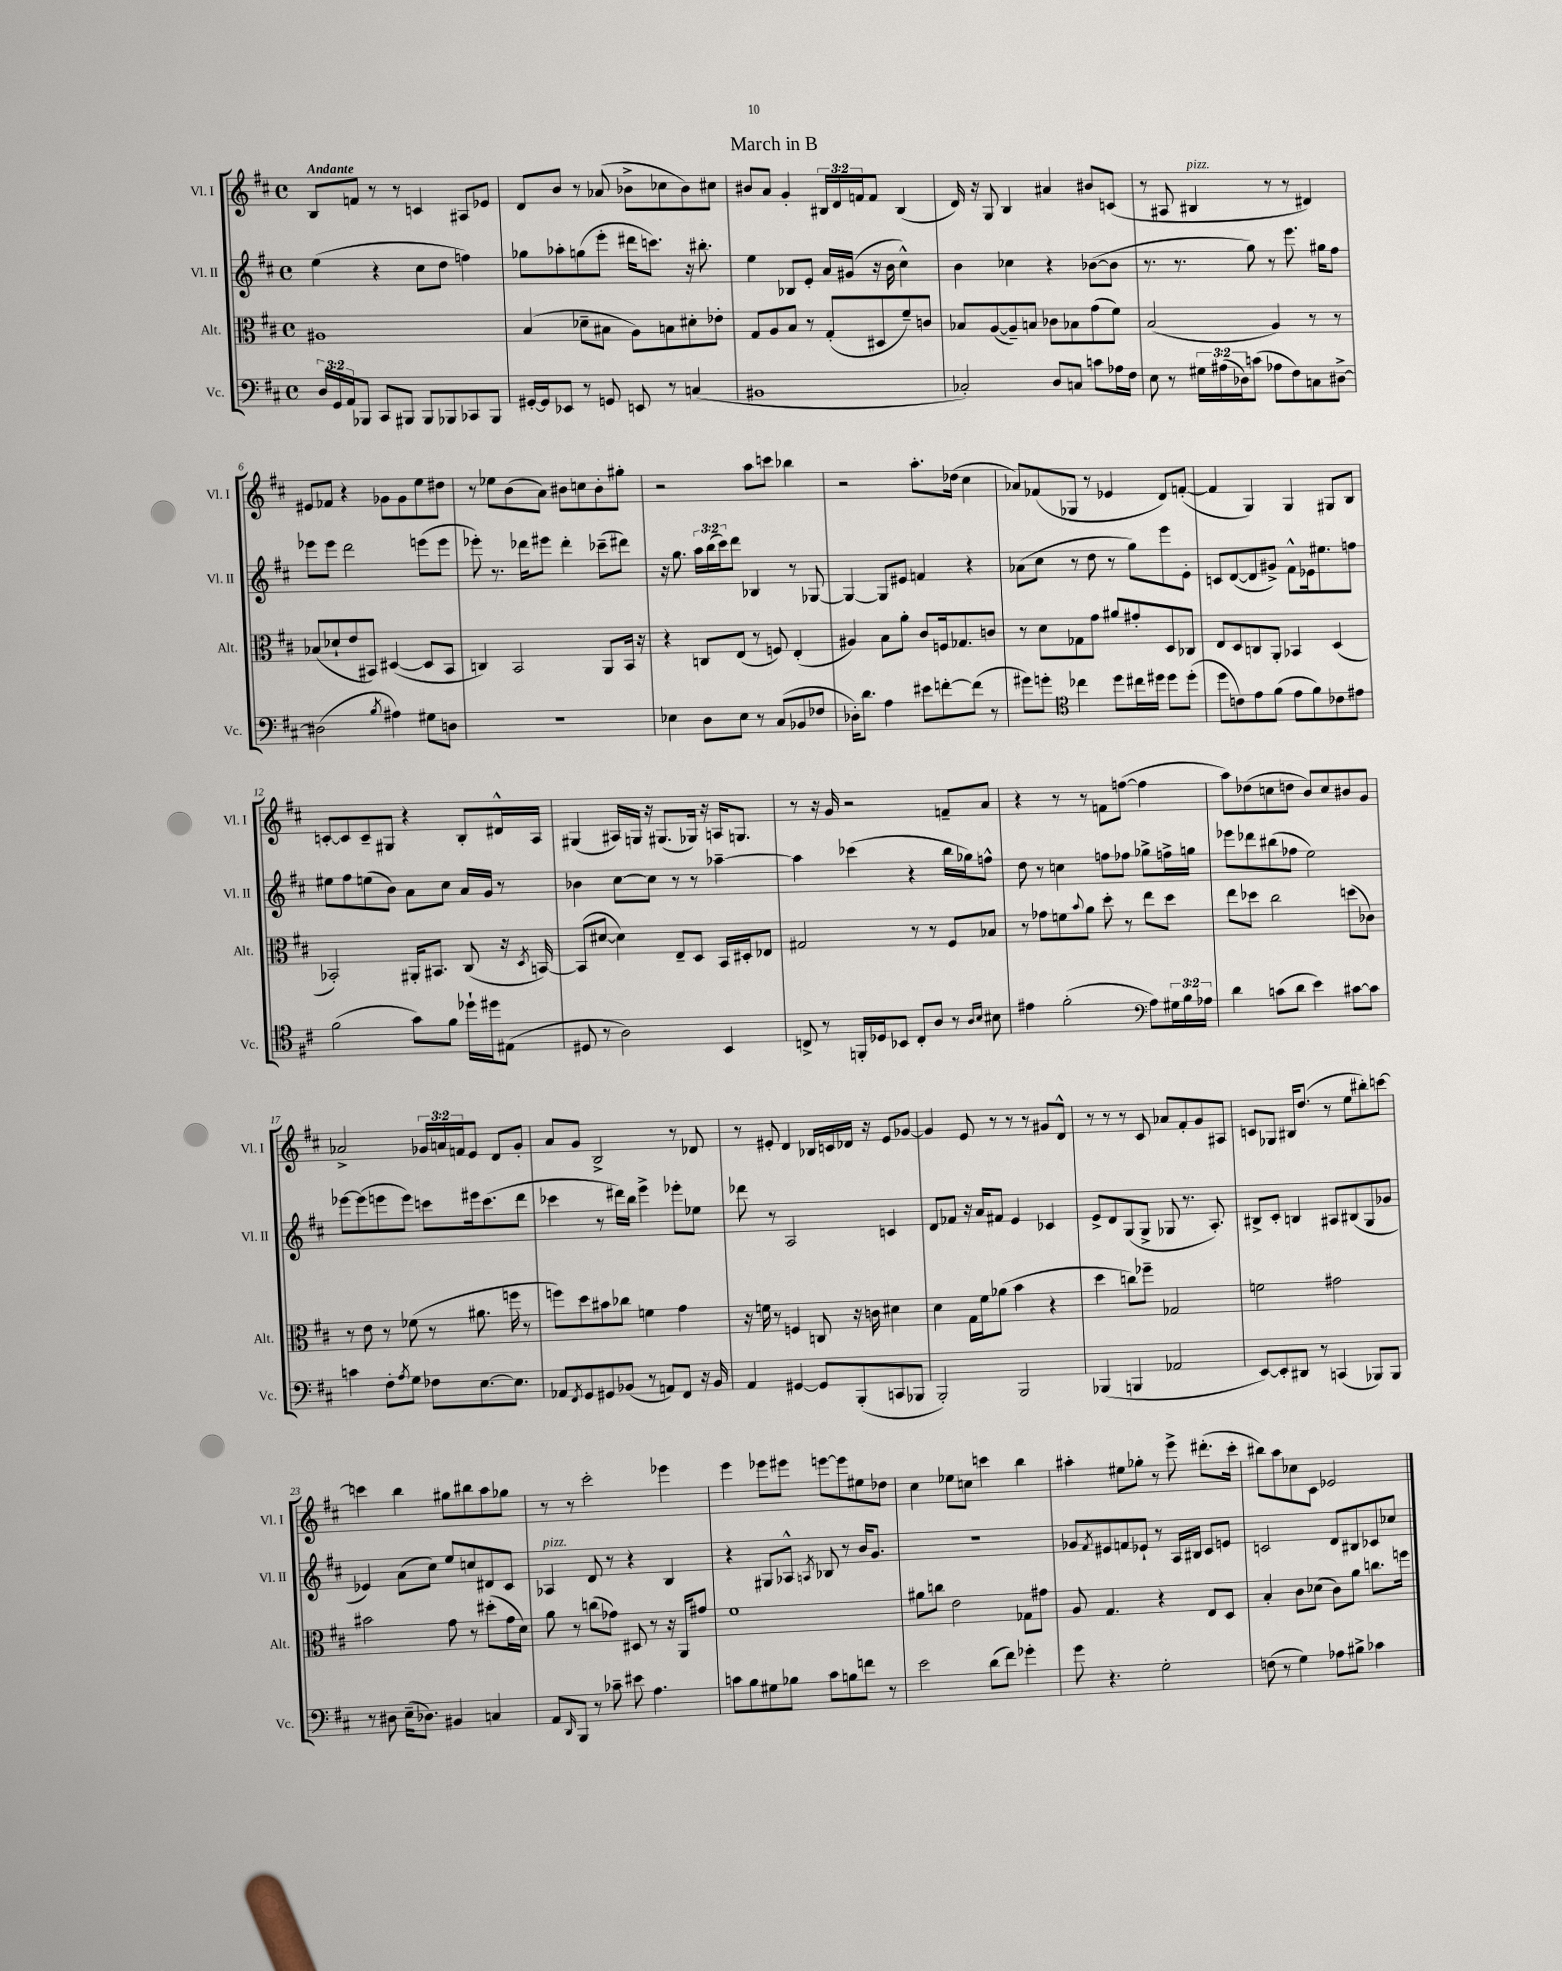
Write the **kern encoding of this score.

**kern	**kern	**kern	**kern
*part4	*part3	*part2	*part1
*staff4	*staff3	*staff2	*staff1
*I"Vc.	*I"Alt.	*I"Vl. II	*I"Vl. I
*I'Vc.	*I'Alt.	*I'Vl. II	*I'Vl. I
*clefF4	*clefC3	*clefG2	*clefG2
*k[f#c#]	*k[f#c#]	*k[f#c#]	*k[f#c#]
*M4/4	*M4/4	*M4/4	*M4/4
*met(c)	*met(c)	*met(c)	*met(c)
=1	=1	=1	=1
!	!	!	!LO:TX:a:B:t=Andante
24D/LL	1A#X	(4ee\	8B/L
24GG/	.	.	.
24AA/J	.	.	.
8BBB-X/J	.	.	8fn/J
8CC#/L	.	4r	8r
8BBB#X/J	.	.	8r
8BBB#/L	.	8cc#\L	4cn/
8BBB-X/	.	8dd\J	.
8CC-X/	.	4ffn\)	8A#X/L
8BBB-/J	.	.	8e-X/J
=2	=2	=2	=2
[16GG#X'/LL	(4B/	8gg-X\L	8d/L
16GG#/J]	.	.	.
8EE-X/J	.	8aa-X'\	8b/J
8r	8d-X~\L	(8ggn\	8r
8GGn/	8B#X\J	8eee'\J	(8a-X/
8EEn/	8A\L)	16ddd#X\KL	8b-X^\L
.	.	8.cccn\J)	.
8r	8Bn\	.	8cc-X\
(4Cn/	8d#X'\	16r	8b-\)
.	.	8.bb#X'\	.
.	8e-X'\J	.	8cc#X\J
=3	=3	=3	=3
1BB#X	8G/L	4ee\	8b#X/L
.	8A/	.	8a/J
.	8B/J	8B-X/L	4g'/
.	8r	8e'/J	.
.	(8G'/L	16a/LL	24B#X/LL
.	.	.	24d/
.	.	(16g#X/JJ	.
.	.	.	24fn/J
.	8D#X/	16r	8f/J
.	.	16b\	.
.	8f#~/)	4cc#^^\)	(4B#/
.	8cn/J	.	.
=4	=4	=4	=4
2C-X'/)	8B-X/L	4b\	16d/)
.	.	.	16r
.	([8A/	.	8G/
.	8A~/])	4cc-X\	4B/
.	8Bn/J	.	.
8D/L	8c-X\L	4r	4a#X/
8Cn/J	8B-X\	.	.
8cn\L	(8g\	([8b-X\L	8b#X/L
16A-X\L	8f#\J)	8b-\J]	(8cn/J
16F#\JJ	.	.	.
=5	=5	=5	=5
8E\	(2B/	8.r	8r
8r	.	.	8A#X/
.	.	8.r	.
!	!	!	!LO:TX:a:i:t=pizz.
24G#X\LL	.	.	4B#X/
(24A#X\	.	.	.
24D-X\J)	.	.	.
(8cn\J	.	8gg\)	.
8A-X\L	4A/)	8r	8r
8F#\)	.	8.eee\	8r
8Cn\	8r	.	4d#X/)
.	.	16gg#X\KL	.
[8D#X^\J	8r	8ff#\J	.
!!LO:LB:g=z
=6	=6	=6	=6
(2D#X\]	(8B-X/L	8eee-X\L	8e#X/L
.	8d-X`/	8eee-\J	8f-X/J
.	8e/	2ddd\	4r
.	8BB#X/J)	.	.
8qB/	.	.	.
4A#X\)	([4D#X/	.	8g-X\L
.	.	.	8g-\
8G#X\L	8D#/L]	(8eeen\L	8ee\
8Dn\J	8BB#/J	8eee\J	8dd#X\J
=7	=7	=7	=7
1r	4Cn/)	8eee-X'\)	8r
.	.	8.r	8ee-X\L
.	2BB/	.	(8b\
.	.	16ddd-X\KL	.
.	.	8eee#X\J	8a\J)
.	.	4ddd-'\	8b#X\L
.	.	.	8ccn\
.	8AA/L	(8ccc-X~\L	8b#'\
.	16BB/Jk	8ddd#X\J)	8gg#X'\J
.	16r	.	.
=8	=8	=8	=8
4E-X\	4r	16r	2r
.	.	8.gg\	.
8D\L	8Cn/L	24aa\LL	.
.	.	(24bb\	.
.	.	24ccc#\J)	.
8E-\J	(8E/J	8ddd\J	.
8r	8r	4B-X/	8aa\L
(8C#/L	8Fn/)	.	8cccn\J
8BB-X/	(4E'/	8r	4bb-X\
8F-X/J	.	[8G-X/	.
=9	=9	=9	=9
16D-X'\KL)	4A#X/)	4G-/_	2r
8.d\J	.	.	.
4A\	8B\L	8G-/L]	.
.	8a'\J	8e#X/J	.
8e#X\L	8c#/L	4fn/	8.aa'\L
[8fn'\	16Fn/k	.	.
.	8.G-X/	.	(16dd-X\Jk
(8f\J]	.	4r	4cc#\
8r	8cn/J	.	.
=10	=10	=10	=10
8g#X\L)	8r	(8a-X\L	8a-X/L)
8gn'\J	8d\L	8cc#\J	(8f-X/
*clefC4	*	*	*
4cc-X\	8G-X\	8r	8G-X/J
.	8g\J	8dd\	8r
8dd\L	8a#X/L	8r	4e-X/
16cc#X\L	8g#X'/	8gg\L)	.
16dd#X\JJ	.	.	.
8dd#\L	8D/	8eee\	8d/L)
(8dd#'\J	8C-X/J	8e'\J	([8fn'/J
=11	=11	=11	=11
8dd\L	8E/L	8cn/L	4f/]
8cn\)	8D/	([8d/	.
8e\	8Cn/	8d/]	4G/)
(8f#\J	8AA'/J	8g#X^/J)	.
8e\L	4BB-X/	8f#^^\L	4G/
8f#\)	.	16e-X\k	.
.	.	8.ee#X\	.
8c-X\	(4D/	.	8G#X/L
8e#X\J	.	8ffn\J	8B/J
!!LO:LB:g=z
=12	=12	=12	=12
(2f#\	2BB-X'/)	8ee#X\L	[8cn'/L
.	.	8ff#\	8c/]
.	.	(8een\	8c~/
.	.	8b\J)	8G#X/J
8g\L)	16AA#X'/KL	8a\L	4r
.	8.BB#X/J	.	.
8f#\J	.	8cc#\J	.
16dd-X`\LL	(8C#/	16a/LL	8B'/L
16dd#X\J	.	16g/JJ	.
(8E#X\J	16r	8r	16d#X^^/L
.	8qD/	.	.
.	[16BBn/)	.	16A/JJ
=13	=13	=13	=13
8D#X/	(8BB/L]	4b-X\	(4G#X/
8r	[8d#X/J	.	.
2A\)	4d#\])	[8cc#\L	16A#X/LL)
.	.	.	16Gn/JJ
.	.	8cc#\J]	16r
.	.	.	(8.G#X/L
.	8E~/L	8r	.
.	8D/J	8r	16G-X/Jk)
.	.	.	16r
4BB/	16BB/LL	[4aa-X~\	16An/KL
.	16D#X'/J	.	8.Gn/J
.	8E-X/J	.	.
=14	=14	=14	=14
8Cn^/	2G#X/	4aa-\]	8r
8r	.	.	16r
.	.	.	16g/
16FFn'/LL	.	(4ccc-X\	2r
16D-X/J	.	.	.
8BB-X/J	.	.	.
8C'/L	8r	4r	.
8A/J	8r	.	.
8r	8F#/L	16bb\LL	8fn~/L
.	.	16gg-X\J)	.
16qqA/LL	.	.	.
16qqB/JJ	.	.	.
8B#X\	8B-X/J	8ffn^^\J	8a/J
=15	=15	=15	=15
4e#X\	8r	8dd\	4r
.	8g-X\L	8r	.
(2f#'\	8fn\	4ccn\	8r
.	8qqb/	.	.
.	8a\J	.	8r
.	8dd'\	8ffn\L	8fn\L
.	8r	8ff-X\J	([8ffn\J
*clefF4	*	*	*
8A\L)	8ee\L	8gg-X^\L	4ff\]
24G#X\L	8dd\J	16ffn^\L	.
24B\	.	.	.
.	.	16ggn\JJ	.
24A-X\JJ	.	.	.
=16	=16	=16	=16
4d\	8ee\L	8eee-X\L	8aa\L)
.	8dd-X\J	8ddd-X\	(8dd-X\
(8cn\L	2cc#\	(8bb#X\	8ccn\
8d\J	.	8ff-X\J	8ddn\J
4e\)	.	2ee\)	8b/L)
.	.	.	8cc/
[8c#X\L	(8ddn\L	.	8b#X/
8c#\J]	8c-X\J)	.	8g/J
!!LO:LB:g=z
=17	=17	=17	=17
4cn\	8r	[8eee-X\L	2a-X^/
.	8e\	(8eee-\]	.
8F#'\L	8r	8eeen\	.
8qA/	.	.	.
8G\J	(8f-X\	8eee\J)	.
8F-X\L	8r	8cccn\L	24g-X/LL
.	.	.	24an/
.	.	.	24fn/J
[8.E\	8.a#X\	16eee#X\k	8e/J
.	.	(8.ccc\	.
.	.	.	8d/L
8.E\J]	16ffn\	.	.
.	8r	8ddd\J	8g-'/J
=18	=18	=18	=18
8AA-X/L	8ffn\L)	4ccc-X\	8a/L
8qFF#/	.	.	.
8GG/	8dd\	.	8g/J
8GG#X/	8b#X\	8r	2B^/
(8BB-X/J	8cc-X\J	16ddd#X\LL)	.
.	.	16bb\JJ	.
8r	4fn\	4eee^\	.
8AAn/L)	.	.	.
8FF#/J	4g\	8eee-X'\L	8r
16r	.	8ee-X\J	8d-X/
16BB-/	.	.	.
=19	=19	=19	=19
4AA/	16r	8ddd-X\	8r
.	16fn\	.	.
.	8r	8r	8e#X'/
[4GG#X/	4Fn/	2A/	4d/
8GG#/L]	8Cn/	.	16B-X/LL
.	.	.	16cn/
(8BBB'/	16r	.	16d-X/JJ
.	16cn\	.	16r
8CCn/	4d#X\	4cn/	8e#/L
8BBB-X/J	.	.	[8g-X/J
=20	=20	=20	=20
2BBB'/)	4d\	8d/L	4g-/]
.	.	8f-X/J	.
.	16G\LL	16r	8e/
.	16f#\J	16a/KL	.
.	(8a-X\J	8f#X/J	8r
2BBB/	4b\	4e/	8r
.	.	.	8r
.	4r	4c-X/	8g#X/L
.	.	.	8d^^/J
=21	=21	=21	=21
(4BBB-X/	4dd\	8e^/L	8r
.	.	8d/	8r
4BBBn/	8ccn\L)	(8G/	8r
.	8ff-X~\J	8G^/J	8c#/
2AA-X/	2G-X/	8G-X/	8a-X/L
.	.	8.r	8f#'/
.	.	.	8g/
.	.	8.A'/)	.
.	.	.	8A#X/J
=22	=22	=22	=22
[8EE/L)	2fn\	8B#X^/L	8cn/L
8EE'/]	.	8c#'/J	8G-X/J
8DD#X/J	.	4Bn/	16B#X/KL
.	.	.	(8.dd/J
8r	.	.	.
(4CCn/	2g#X\	8A#X/L	8r
.	.	(8B#X/	8ee\L
8BBB-X/L)	.	8G/	8bb#X'\)
8BBB-/J	.	8g-X/J	[8cccn\J
!!LO:LB:g=z
=23	=23	=23	=23
8r	2b#X\	4e-X/)	4cccn\]
8D#X\	.	.	.
(16E~\KL	.	(8a\L	4bb\
8.D-X\J)	.	.	.
.	.	8cc#\J)	.
4BB#X/	8g\	8ee/L	8gg#X\L
.	8r	8ccn/	8bb#X\
4Cn/	(8dd#X'\L	8d#X/	8aa\
.	16g\L	8c#/J	8gg-X\J
.	16d\JJ)	.	.
=24	=24	=24	=24
!	!	!LO:TX:a:i:t=pizz.	!
8AA/L	8a\	4A-X/	8r
16qqDD/	.	.	.
8BBB/J	8r	.	8r
8r	(8ccn\L	8d/	2ccc#'\
8c-X~\	8g-X\J)	8r	.
8e#X\	8D#X/	4r	.
4.A\	8r	.	.
.	16r	4B/	4eee-X\
.	16AA/KL	.	.
.	8g#X/J	.	.
=25	=25	=25	=25
8cn\L	1f#	4r	4eee\
8B\	.	.	.
8G#X\	.	8G#X/L	8eee-X\L
8B-X\J	.	8A-X^^/J	8eee#X\J
.	.	8qAn/	.
8c\L	.	8B-X/	[8eeen\L
8Bn\	.	8r	8eee\]
8fn\J	.	16b/KL	8ee#X\
.	.	8.g/J	.
8r	.	.	8dd-X\J
=26	=26	=26	=26
2e\	8a#X\L	1r	4cc#\
.	8ccn\J	.	.
.	2e\	.	8ee-X\L
.	.	.	8ccn\J
(8d\L	.	.	4cccn\
8f#\J)	.	.	.
4g-X'\	8G-X\L	.	4bb\
.	8g#X\J	.	.
=27	=27	=27	=27
8g\	8A/	8g-X/L	4aa#X'\
.	.	8qf#/	.
4.r	4.G/	8e#X/	.
.	.	8fn/	8ee#X\L
.	.	8e-X`/J	8gg-X'\J
2G'\	4r	8r	8r
.	.	16A/LL	8eee^\
.	.	16B#X/JJ	.
.	8E/L	8c#/L	(8.ddd#X'\L
.	8D/J	8en/J	.
.	.	.	16ccc#'\Jk
=28	=28	=28	=28
(8Fn\	4B'/	2cn/	8bb#X\L)
8r	.	.	8aa\
4G\)	8c#\L	.	8cc-X\
.	(8d-X\J	.	8c#\J
8A-X\L	8c#\L)	8d/L	2e-X/
8B#X^\J	8a\J	8B#X/	.
4c-X\	8.ccn\L	8c-X/	.
.	.	8cc-X/J	.
.	16ffn\Jk	.	.
==	==	==	==
*-	*-	*-	*-
